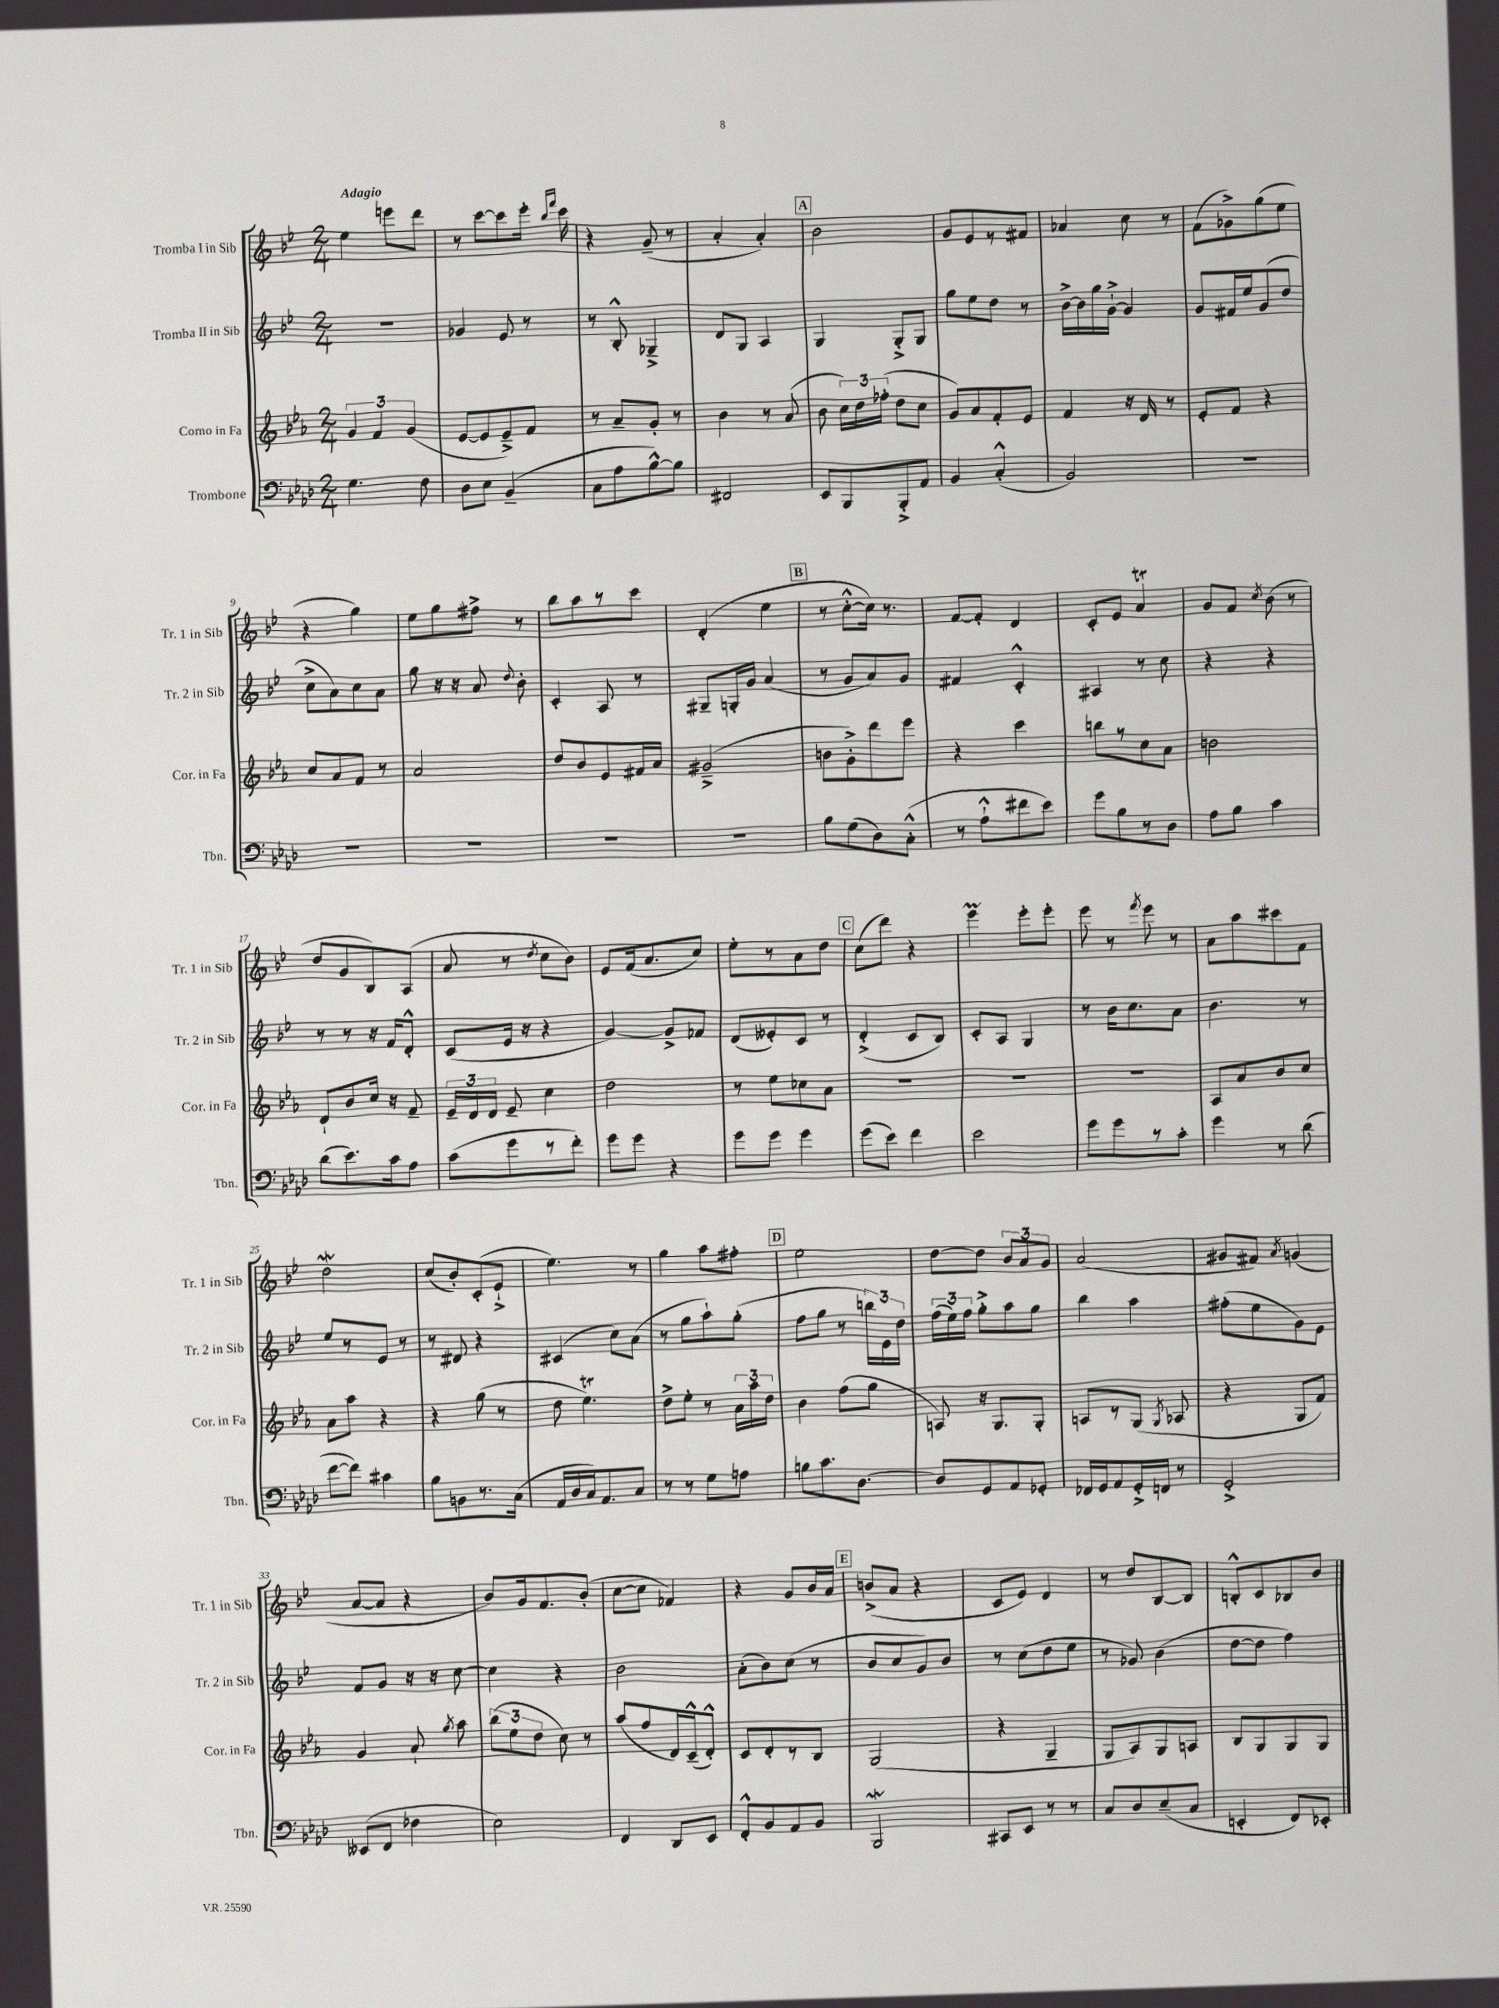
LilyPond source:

<<
\new StaffGroup <<
\new Staff = "s0" \with { instrumentName = "Tromba I in Sib" shortInstrumentName = "Tr. 1 in Sib" } {
    \clef treble \key bes \major \numericTimeSignature \time 2/4 \tempo "Adagio"
    \autoBeamOff ees''4 e'''8[ d'''8] |
    r8 c'''8[~ c'''8 ees'''16]-. \grace { bes''16[ f'''16] } c'''16 |
    r4 g'8--( r8 |
    a'4-. a'4-.) |
    \mark \markup { \box "A" } bes'2 |
    g'8[ ees'8 r8 fis'8] |
    aes'4 c''8 r8 |
    f'8[( ges'8->) g''8( ees''8] |
    r4 g''4) |
    ees''8[ g''8 fis''8]-> r8 |
    bes''8[ a''8 r8 c'''8] |
    d'4-.( ees''4 |
    \mark \markup { \box "B" } r8 c''8[~-.-^ c''16]) r8. |
    f'8[~ f'8]-. d'4 |
    c'8[-. ees'8] a'4\trill |
    g'8[ f'8] \acciaccatura { c''8 } bes'8( r8 |
    d''8[ g'8 bes8) a8]( |
    a'8 r8 \acciaccatura { d''8 } c''8[ bes'8]) |
    ees'8[ f'16( a'8. c''8]) |
    ees''8[-. r8 a'8 d''8] |
    \mark \markup { \box "C" } c''8[( d'''8]) r4 |
    ees'''4\prall ees'''8[-. ees'''8]-. |
    ees'''8 r8 \acciaccatura { f'''8 } ees'''8 r8 |
    a'8[ a''8 cis'''8 f'8] |
    d''2\mordent |
    c''8[( bes'8-.) c'8-.( ees'8]-!-> |
    ees''4.) r8 |
    g''4 a''8[ fis''8]-. |
    \mark \markup { \box "D" } ees''2 |
    d''8[~ d''8] \tuplet 3/2 { bes'8[ a'8 g'8] } |
    a'2( |
    gis'8[ fis'8]) \acciaccatura { a'8 } g'4( |
    a'8[~ a'8] r4 |
    bes'8[) g'16 f'8. bes'8]-.( |
    c''8[~ c''8] fes'4) |
    r4 g'8[ bes'16 a'16] |
    \mark \markup { \box "E" } b'8[->( a'8] r4 |
    c'8[ ees'8]) d'4 |
    r8 d''8[ bes8~ bes8] |
    b8[-.-^ c'8 bes8 bes'8] \bar "|." |
}
\new Staff = "s1" \with { instrumentName = "Tromba II in Sib" shortInstrumentName = "Tr. 2 in Sib" } {
    \clef treble \key bes \major \numericTimeSignature \time 2/4
    \autoBeamOff r2 |
    ges'4 ees'8 r8 |
    r8 bes8-.-^ ges4---> |
    d'8[ g8] a4 |
    \mark \markup { \box "A" } g4 g8[-.-> g8] |
    g''8[ ees''8 d''8] r8 |
    bes'16[~-> bes'16 g''16 g'16]~-!-> g'4 |
    g'8[ fis'16 ees''16 g'8( d''8] |
    c''8[-> a'8) c''8 a'8] |
    g''8 r16 r16 a'8 \appoggiatura { d''8 } bes'8-. |
    c'4-. a8 r8 |
    gis8[-- g16-. g'16] a'4( |
    \mark \markup { \box "B" } r8 g'8[ a'8) g'8] |
    fis'4 c'4-.-^ |
    ais4 r8 c''8 |
    r4 r4 |
    r8 r8 r16 f'16[ d'8]-.-^ |
    c'8[( ees'16] r16 r4 |
    g'4~) g'8[-> fes'8] |
    d'8[( eeses'8-.) c'8] r8 |
    \mark \markup { \box "C" } d'4-.->( c'8[ bes8]) |
    c'8[-. a8] g4 |
    r8 bes'16[ c''8. a'8] |
    bes'4. r8 |
    ees''8[ r8 ees'8] r8 |
    r8 dis'8 r4 |
    cis'4( c''8[) a'8]( |
    r8 g''8[ a''8-!) g''8]-.( |
    \mark \markup { \box "D" } f''8[ g''8] r8 \tuplet 3/2 { b''16[) ees'16 d''16] } |
    \tuplet 3/2 { f''16[( ees''16) f''16] } g''8[-.-> a''8 g''8] |
    bes''4 a''4 |
    fis''8[-.( ees''8 g'8) ees'8] |
    f'8[ g'8] r16 r16 c''8~ |
    c''4 r4 |
    bes'2 |
    a'8[-.( bes'8) c''8]( r8 |
    \mark \markup { \box "E" } bes'8[ c''8 g'8) bes'8] |
    r8 c''8[( d''8 ees''8] |
    r8 ges'8) bes'4( |
    d''8[~ d''8] f''4) \bar "|." |
}
\new Staff = "s2" \with { instrumentName = "Corno in Fa" shortInstrumentName = "Cor. in Fa" } {
    \clef treble \key ees \major \numericTimeSignature \time 2/4
    \autoBeamOff \tuplet 3/2 { g'4 f'4 g'4( } |
    ees'8[~ ees'8 ees'8--->) f'8] |
    r8 aes'8[-- g'8]-. r8 |
    bes'4 r8 aes'8( |
    \mark \markup { \box "A" } bes'8 \tuplet 3/2 { c''16[) d''16 fes''16]-.( } d''8[ c''8] |
    g'8[) aes'8 f'8-. ees'8] |
    f'4 r16 d'16 r8 |
    ees'8[-. f'8] r4 |
    c''8[ aes'8 f'8] r8 |
    aes'2 |
    d''8[ bes'8 ees'8 fis'16 aes'16] |
    gis'2--->( |
    \mark \markup { \box "B" } b'8[ g'8-.->) d'''8 ees'''8] |
    r4 c'''4 |
    b''8[ r8 c''8 aes'8] |
    b'2 |
    d'8[-! bes'8 c''16] r16 f'8-- |
    \tuplet 3/2 { ees'16[-- d'16 d'16] } ees'8-- c''4 |
    d''2 |
    r8 ees''8[ ces''8 aes'8] |
    \mark \markup { \box "C" } R2 |
    R2 |
    R2 |
    aes8[ aes'8 bes'8 c''8] |
    aes'8[ aes''8] r4 |
    r4 g''8( r8 |
    d''8 ees''4.\trill) |
    d''8[-> ees''8]-. r8 \tuplet 3/2 { aes'16[ aes''16 d''16] } |
    \mark \markup { \box "D" } bes'4 f''8[( g''8] |
    a8) r16 g8.[ g8]-. |
    a8[ r8 g8]( \acciaccatura { g8 } aes8 |
    r4 g8[ f'8]) |
    g'4 aes'8-! \acciaccatura { g''8 } aes''8 |
    \tuplet 3/2 { bes''8[( ees''8 d''8] } c''8) r8 |
    aes''8[( f''8 d'16) c'16---^( d'8]-.-^) |
    c'8[ d'8-. r8 bes8] |
    \mark \markup { \box "E" } g2( |
    r4 g4-- |
    g8[ aes8) g8 a8] |
    bes8[ g8 g8 g8] \bar "|." |
}
\new Staff = "s3" \with { instrumentName = "Trombone" shortInstrumentName = "Tbn." } {
    \clef bass \key aes \major \numericTimeSignature \time 2/4
    \autoBeamOff g4. f8 |
    des8[ ees8] bes,4--( |
    c8[ aes8 bes8~-^) bes8] |
    fis,2 |
    \mark \markup { \box "A" } ees,8[ bes,,8 bes,,8-.-> aes,8] |
    bes,4 c4-.-^( |
    bes,2) |
    R2 |
    R2 |
    R2 |
    R2 |
    R2 |
    \mark \markup { \box "B" } bes8[ g8( des8) c8]-.-^( |
    r8 aes8[-!-^ fis'8 ees'8]) |
    g'8[ bes8 r8 des8] |
    aes8[ bes8] c'4 |
    des'8[( ees'8.) c'16 aes8] |
    c'8[( g'8 r8 f'8]-.) |
    g'8[ g'8] r4 |
    g'8[ g'8] g'4 |
    \mark \markup { \box "C" } g'8[( ees'8]) f'4 |
    ees'2 |
    g'8[ g'8 r8 c'8]-. |
    g'4 r8 des'8( |
    f'8[~ f'8]) cis'4 |
    bes8[ b,8 r8. c16]( |
    aes,16[ des16 c16) aes,8. c8] |
    r8 r8 g8[ a8] |
    \mark \markup { \box "D" } b8[ c'8. des8.]~ |
    des8[ g,8 aes,8 ges,8]-. |
    fes,16[ g,16 aes,8 g,16-.-> f,16] r8 |
    g,2-.-> |
    eeses,8[( f,8] fes4 |
    ees2) |
    f,4 des,8[ ees,8] |
    f,8[-.-^ bes,8 aes,8 bes,8] |
    \mark \markup { \box "E" } bes,,2\mordent |
    cis,8[ ees,8] r8 r8 |
    c8[ des8 ees8--( c8] |
    e,4-. f,8[) ees,8]-. \bar "|." |
}
>>
>>
